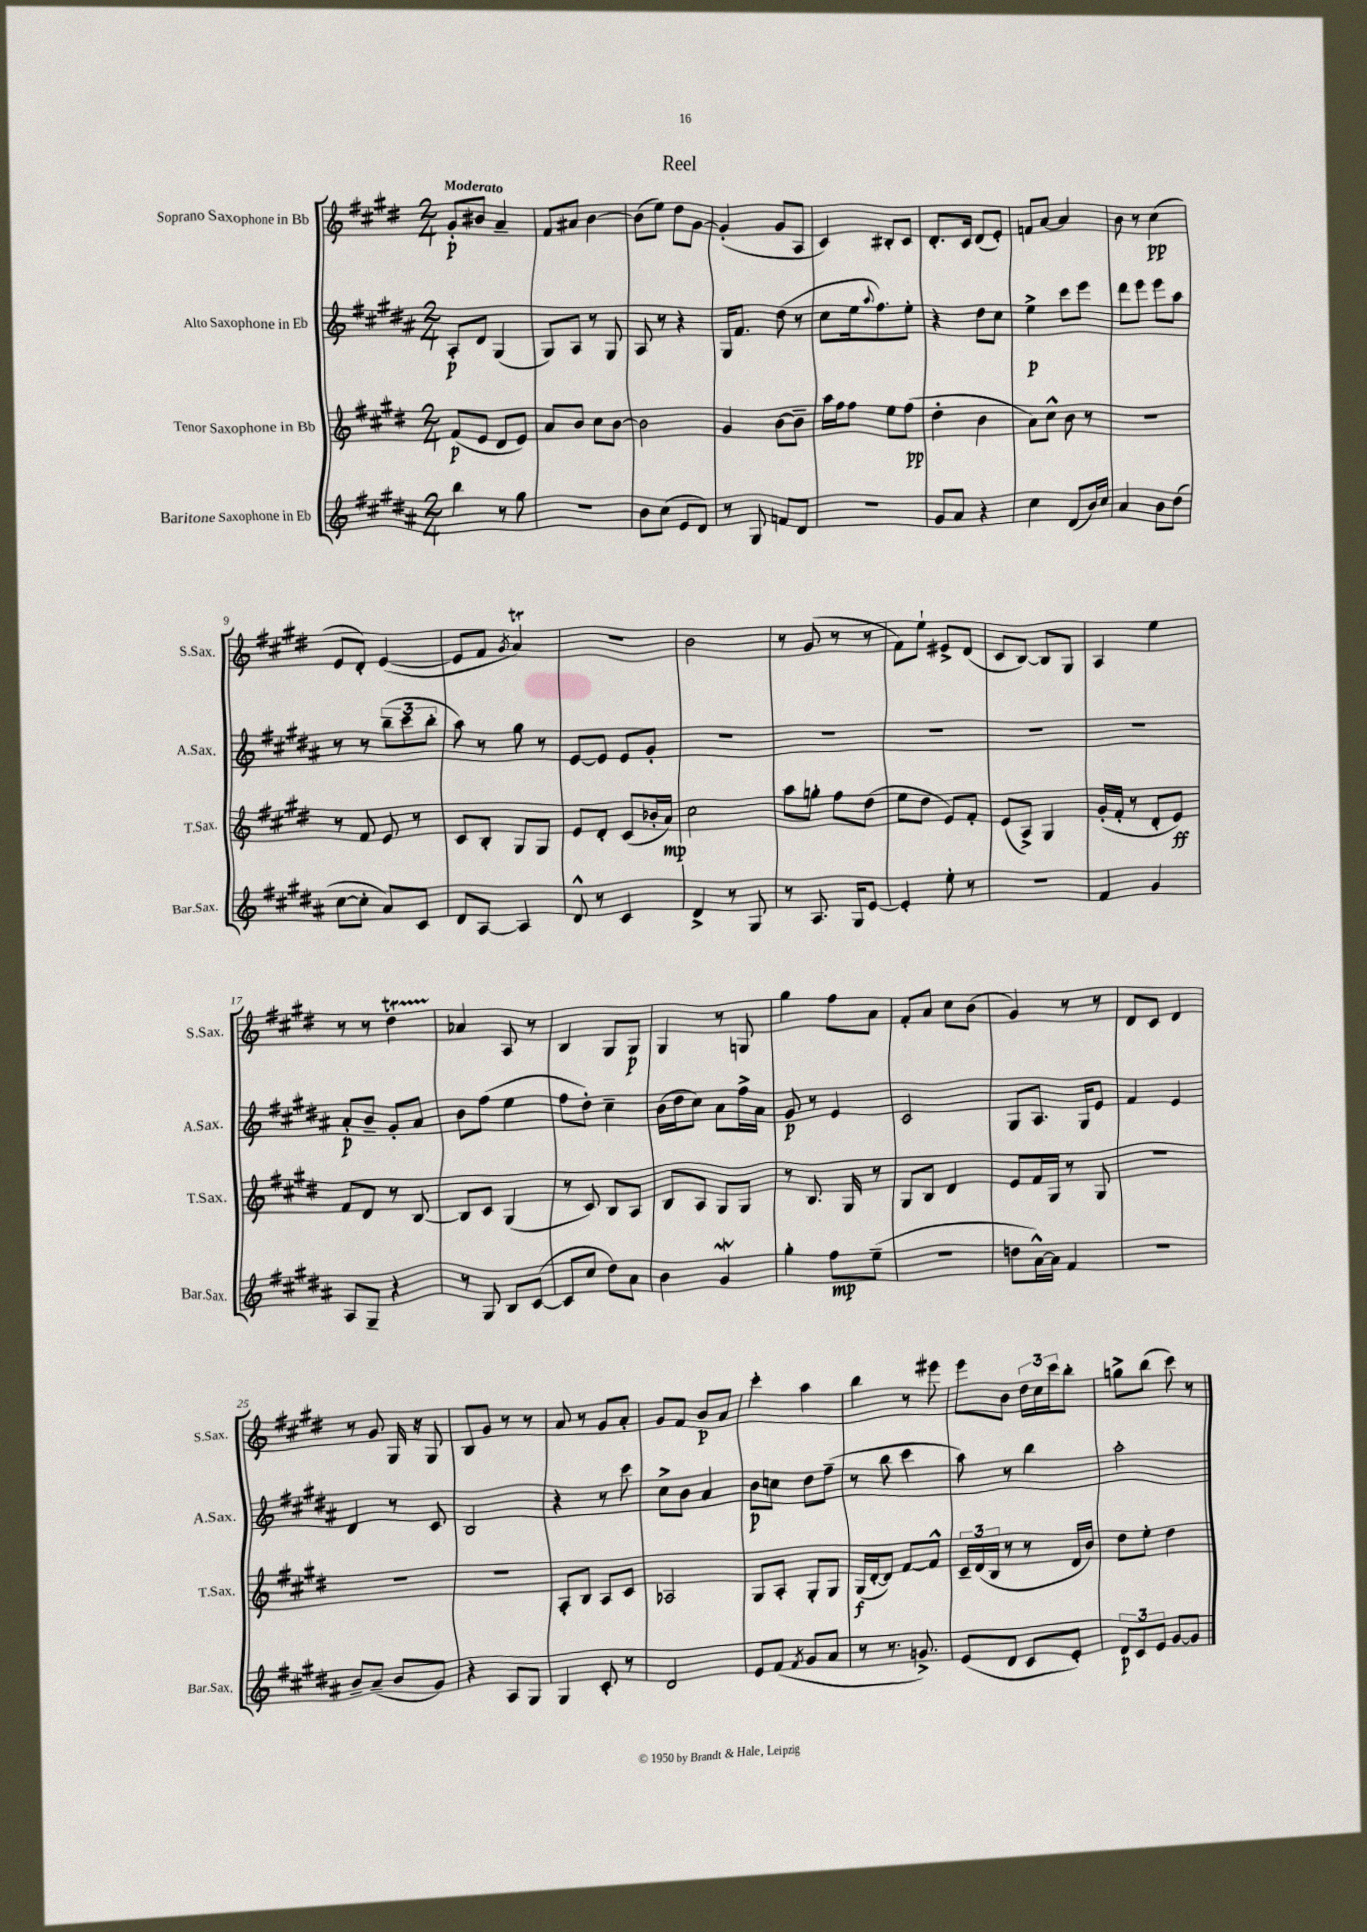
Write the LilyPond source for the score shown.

\header { title = "Reel" }
<<
\new StaffGroup <<
\new Staff = "s0" \with { instrumentName = "Soprano Saxophone in Bb" shortInstrumentName = "S.Sax." } {
    \clef treble \key e \major \numericTimeSignature \time 2/4 \tempo "Moderato"
    gis'8-.\p bis'8 a'4-- |
    fis'8 ais'8 b'4~ |
    b'8( e''8) dis''8 gis'8~ |
    gis'4-.( gis'8 a8 |
    cis'4) bis8-. cis'8 |
    dis'8.-. cis'16 dis'8( e'8-.) |
    f'8 a'8~ a'4 |
    b'8 r8 cis''4\pp( |
    e'8 dis'8-.) e'4~( |
    e'8 fis'8 \acciaccatura { gis'8 } a'4\trill) |
    R2 |
    b'2 |
    r8 gis'8( r8 r8 |
    fis'8) e''8-! eis'8-> dis'8( |
    cis'8 b8~) b8 gis8 |
    a4 e''4 |
    r8 r8 dis''4\startTrillSpan |
    aes'4\stopTrillSpan a8 r8 |
    b4 gis8 gis8\p |
    gis4 r8 g8 |
    gis''4 fis''8 a'8 |
    fis'8-. a'8 cis''8 b'8( |
    gis'4) r8 r8 |
    dis'8 cis'8 dis'4 |
    r8 gis'8 gis16 r16 gis8 |
    b8 gis'8 r8 r8 |
    a'8 r8 gis'8 a'8-. |
    gis'8 fis'8 b'8\p a'8 |
    cis'''4-. a''4 |
    b''4 r8 eis'''8 |
    e'''8 b'8 \tuplet 3/2 { dis''16 cis''16 cis'''16 } b''8-. |
    g''8-> b''8( cis'''8) r8 \bar "|." |
}
\new Staff = "s1" \with { instrumentName = "Alto Saxophone in Eb" shortInstrumentName = "A.Sax." } {
    \clef treble \key b \major \numericTimeSignature \time 2/4
    ais8-.\p dis'8 gis4( |
    gis8) ais8 r8 gis8 |
    ais8 r8 r4 |
    gis16 fis'8. dis''8( r8 |
    cis''8 e''16 \appoggiatura { ais''8 } fis''8.) e''8-. |
    r4 dis''8 cis''8 |
    e''4->\p cis'''8 e'''8 |
    dis'''8 e'''8 e'''8 ais''8 |
    r8 r8 \tuplet 3/2 { b''8--( cis'''8 b''8-. } |
    ais''8) r8 gis''8 r8 |
    e'8~ e'8 e'8 gis'8-. |
    R2 |
    R2 |
    R2 |
    R2 |
    R2 |
    ais'8-.\p b'8-- gis'8-. ais'8 |
    b'8 fis''8( e''4 |
    fis''8 dis''8-.) cis''4-- |
    b'16( dis''16 cis''8) ais'8 fis''16-> ais'16 |
    gis'8\p r8 e'4 |
    cis'2 |
    gis8 ais8. gis16 e'8 |
    fis'4 e'4 |
    dis'4 r8 cis'8 |
    b2 |
    r4 r8 cis'''8 |
    cis''8-> b'8 ais'4 |
    b'8\p c''8 dis''8 fis''8--( |
    r8 b''8 cis'''4 |
    ais''8) r8 b''4 |
    ais''2-. \bar "|." |
}
\new Staff = "s2" \with { instrumentName = "Tenor Saxophone in Bb" shortInstrumentName = "T.Sax." } {
    \clef treble \key e \major \numericTimeSignature \time 2/4
    fis'8\p( e'8 dis'8 e'8) |
    a'8 b'8 cis''8 b'8~ |
    b'2 |
    gis'4 b'8~ b'8-- |
    a''16 fis''16 fis''8 e''8 fis''8\pp( |
    dis''4-. b'4 |
    a'8) cis''8-^ b'8 r8 |
    R2 |
    r8 fis'8 e'8 r8 |
    cis'8 b8-. gis8 gis8 |
    e'8 dis'8-. cis'8( bes'16-. a'16\mp) |
    cis''2 |
    a''8 g''8-. fis''8 dis''8( |
    e''8 dis''8 e'8) fis'8-. |
    e'8( a8->) gis4 |
    gis'16-.( fis'16-. r8 dis'8-. e'8\ff) |
    fis'8 dis'8 r8 b8~ |
    b8 cis'8 gis4( |
    r8 cis'8) b8 a8 |
    b8 a8 gis8 gis8 |
    r8 b8. gis16 r8 |
    gis8 b8 dis'4 |
    e'8 fis'16 gis16 r8 gis8 |
    R2 |
    R2 |
    R2 |
    a8-. b8 a8 cis'8 |
    aes2 |
    gis8 a8-. gis8-. gis8 |
    gis16\f( dis'16~-. dis'8) fis'8~ fis'8-^ |
    \tuplet 3/2 { cis'16-- dis'16( b16 } r8 r8 dis'16 b'16) |
    dis''8 e''8-. dis''4 \bar "|." |
}
\new Staff = "s3" \with { instrumentName = "Baritone Saxophone in Eb" shortInstrumentName = "Bar.Sax." } {
    \clef treble \key b \major \numericTimeSignature \time 2/4
    b''4 r8 gis''8 |
    R2 |
    b'8 cis''8( e'8 dis'8) |
    r8 gis8 f'8 dis'8 |
    r2 |
    gis'8 ais'8 r4 |
    cis''4 dis'8( b'16) cis''16 |
    ais'4 b'8 dis''8( |
    cis''8~ cis''8-. ais'8) cis'8 |
    dis'8 ais8~ ais4 |
    dis'8-^ r8 cis'4 |
    dis'4-> r8 gis8 |
    r8 ais8. gis16 e'8~ |
    e'4-. e''8-. r8 |
    r2 |
    fis'4 gis'4 |
    ais8 gis8-- r4 |
    r8 gis8 b8 cis'8~( |
    cis'8 cis''8 dis''8) ais'8 |
    b'4 gis'4\mordent |
    gis''4-. fis''8\mp e''8--( |
    R2 |
    d''8 ais'16~-^) ais'16 fis'4 |
    R2 |
    b'8-- ais'8--( b'8 gis'8) |
    r4 ais8 gis8 |
    gis4 cis'8-. r8 |
    dis'2 |
    e'8 fis'8( \acciaccatura { fis'8 } gis'8 ais'8 |
    r8 r8. g'8.->) |
    e'8( dis'8 cis'8 e'8-.) |
    \tuplet 3/2 { dis'8\p cis'8 e'8 } gis'8~ gis'8 \bar "|." |
}
>>
>>
